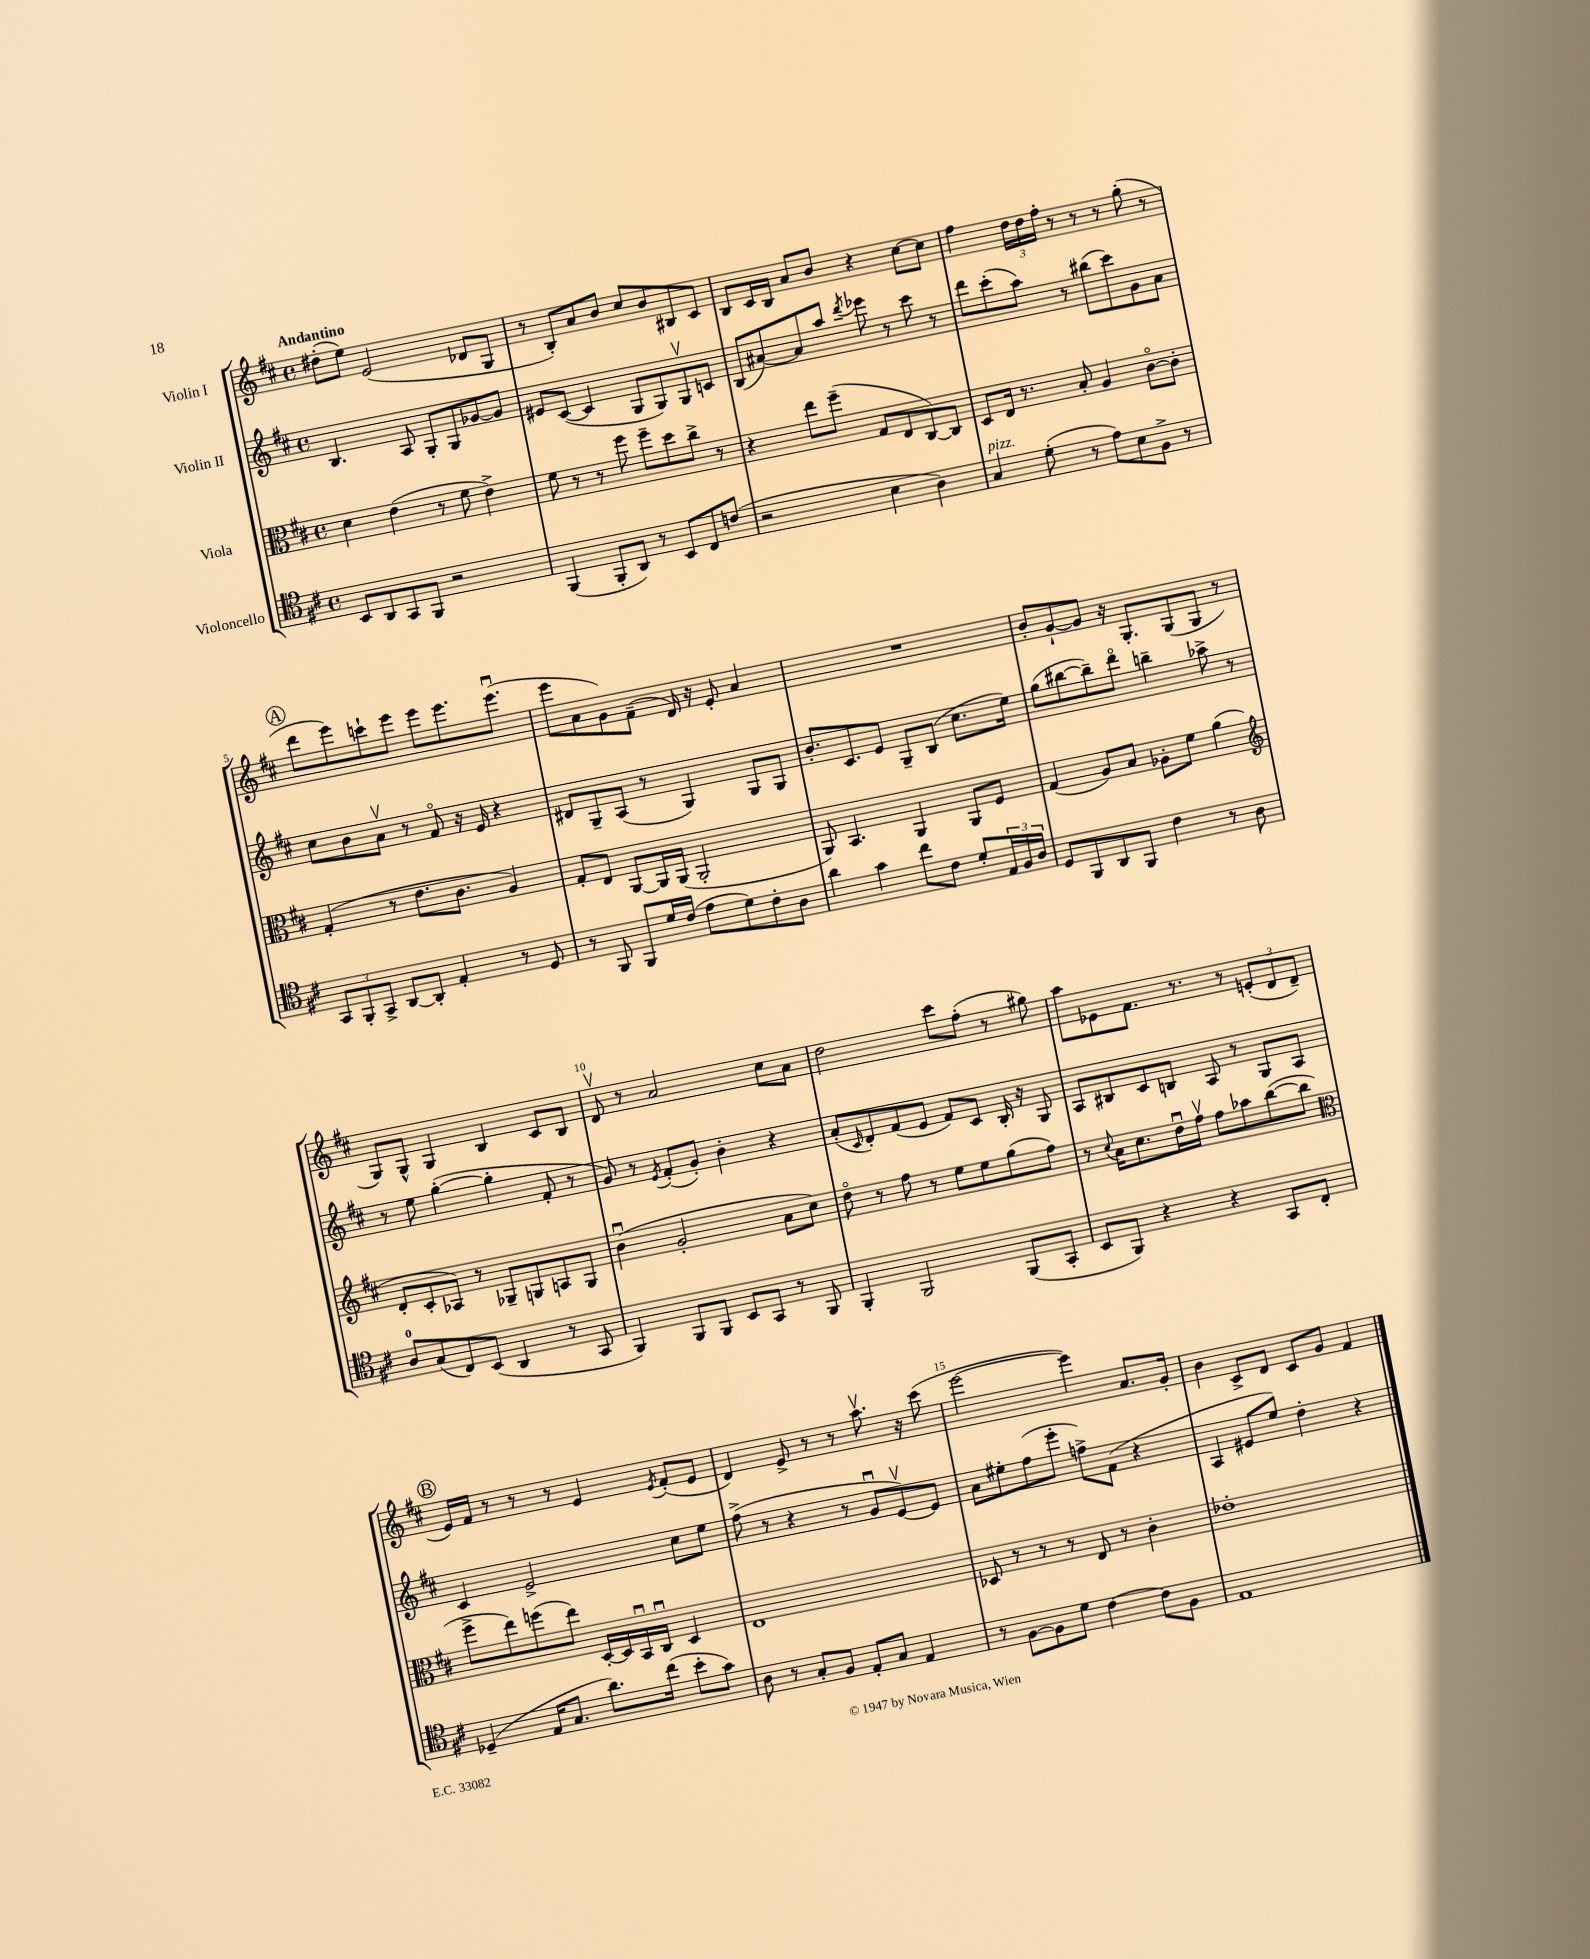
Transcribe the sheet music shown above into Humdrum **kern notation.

**kern	**kern	**kern	**kern
*staff4	*staff3	*staff2	*staff1
*clefC4	*clefC3	*clefG2	*clefG2
*k[f#c#]	*k[f#c#]	*k[f#c#]	*k[f#c#]
*M4/4	*M4/4	*M4/4	*M4/4
*met(c)	*met(c)	*met(c)	*met(c)
8BB	4d	4.B	(8dd#'
8AA	.	.	8ee)
8GG	(4e	.	(2e
8FF#	.	8A	.
2r	8r	8G'	.
.	8f#	8G	.
.	4e^)	[8g-	8d-
.	.	8g-]	8G
=	=	=	=
(4FF#	8f#	8e#	8r
.	8r	([8c#	8B')
8FF#'	8r	4c#]	8a
8AA)	8ff#	.	8b
8r	8ff#~	8G	8cc#
8BB	8dd	8G)	8b
8C#	8cc#^	8Gv	8B#
(8c	8r	8c	8c#
=	=	=	=
2r	4r	(8B	8B
.	.	[8a#)	16c#
.	.	.	16B
.	8ee	8a#]	8a
.	(8ff#~	8aa	8b
.	.	8qddd	.
4B	8G	8eee-	4r
.	8E	8r	.
4A)	[8C#)	8ccc#	[8cc#
.	8C#]	8r	8cc#]
=	=	=	=
4G	8D	8ddd	4ff#
.	16E	(8ccc#'	.
.	8.r	.	.
(8d'	.	8aa)	24dd
.	.	.	24dd
.	.	.	24ff#'
8r	8B'	8r	8r
8e)	4A	(8bb#	8r
8B	.	8ccc#)	8r
8F#^	[8c#o	8g	(8gg'
8r	8c#']	8a	8r
=	=	=	=
12GG	(4G'	8cc#	8ddd
12FF#'	.	.	.
.	.	8b	8eee)
12GG^	.	.	.
[8AA	8r	8av	8ccc`
8AA']	8.e	8r	8eee
4E'	.	8f#o	8eee
.	8.c#	.	.
.	.	16r	8.eee
.	.	16e	.
8r	4A)	4r	.
.	.	.	(8.eeeu
8D	.	.	.
=	=	=	=
8r	8G'	8d#	8eee
8FF#	8E	8G~	8a
8FF#	[8AA	(8A	8g)
16d	16AA]	8r	(8f#~
(16c#	(16AA	.	.
8e	2AA'	4G)	16d)
.	.	.	16r
8d)	.	.	8e'
8c#'	.	8G	4a
8A	.	8G	.
=	=	=	=
4a	8AA)	8.b'	1r
.	4.BB	.	.
.	.	8.c#	.
4g	.	.	.
.	.	8e	.
8cc#	4AA	8G~	.
8c#	.	(8B	.
8d'	8AA	8.cc#	.
24E	8F#	.	.
24F#	.	.	.
.	.	16ee)	.
24A	.	.	.
=	=	=	=
8D	(4G	(8gg	8b'
8FF#	.	[8bb#	[8g`
8AA	8A)	8bb#~])	8g]
8FF#	8B	8dddo	16r
.	.	.	8.G'
4c#	8A-'	4bb~	.
.	8f#	.	(8G
8r	(4a	8aa-^	8G
8A	.	8r	8r
=	=	=	=
*	*clefG2	*	*
8A	8d'	8r	8G)
(8G	8c#'	8ee	8G^^
8C#)	8A-)	([4gg'	4G
(8BB	8r	.	.
4AA	8G-~	4gg']	4B
.	8G	.	.
8r	8A	8f#'	8c#
8GG	8G	8r	8B
=	=	=	=
4FF#)	(4bu	8g)	8dv
.	.	8r	8r
.	.	8qe	.
8FF#	2g'	(8f#'	2a
8FF#	.	8g')	.
8BB	.	4b'	.
8GG	.	.	.
8r	8a	4r	8cc#
8FF#	8cc#)	.	8a
=	=	=	=
4FF#'	8ddo	(8a'	2dd
.	.	16qqc#	.
.	8r	8d')	.
2FF#	8ff#	(8f#	.
.	8r	8e	.
.	8ee	8f#)	8ccc#
.	8ee	8c#	(8ff#'
(8FF#	(8gg	16B'	8r
.	.	16r	.
8GG'	8ff#)	8G	8gg#)
=	=	=	=
8BB	8r	8A	8aa
.	8qqcc#	.	.
8FF#)	16a	8B#	8e-
.	8.cc#	.	.
4r	.	8c#	8.f#
.	16ddu	8B	.
.	16ff#v	.	8.r
4r	8ff#	8A	.
.	8aa-	8r	8r
8GG	([8bb	8G	(12e'
.	.	.	12d
8C#'	8bb]	8A	.
.	.	.	12d~
=	=	=	=
*	*clefC3	*	*
(4D-~	8ff#^	4c#	16e)
.	.	.	16f#
.	8ee)	.	8r
16E	(8ff	2e^	8r
8.G	.	.	.
.	8ee)	.	8r
8.a)	[16D'	.	4e
.	16D]	.	.
.	16BBu	.	.
(16cc#	16C#u	.	.
.	.	.	8qe
8b'	4D	8cc#	(8f#'
8g)	.	8ee	8e
=	=	=	=
8A	1E	(8ff#^	4d)
8r	.	8r	.
8G'	.	4r	8e^
8F#	.	.	8r
8E'	.	8r	8r
8G	.	8gu	8.aav
4E	.	[8ev)	.
.	.	.	16r
.	.	8e]	(8ccc#
=	=	=	=
8r	8D-	8a	[2eee
[8F#	8r	8ee#'	.
8F#]	8r	(8ff#	.
8d	8r	8eee'	.
[4c#	8E	8ff^)	4eee])
.	8r	(8f#	.
8c#]	4c#'	4r	8.a
8F#	.	.	.
.	.	.	16g'
=	=	=	=
1E	1e-'	4A	4b
.	.	8e#	8c#^
.	.	8ee)	8d
.	.	4dd'	8c#
.	.	.	8g
.	.	4r	4f#
==	==	==	==
*-	*-	*-	*-
